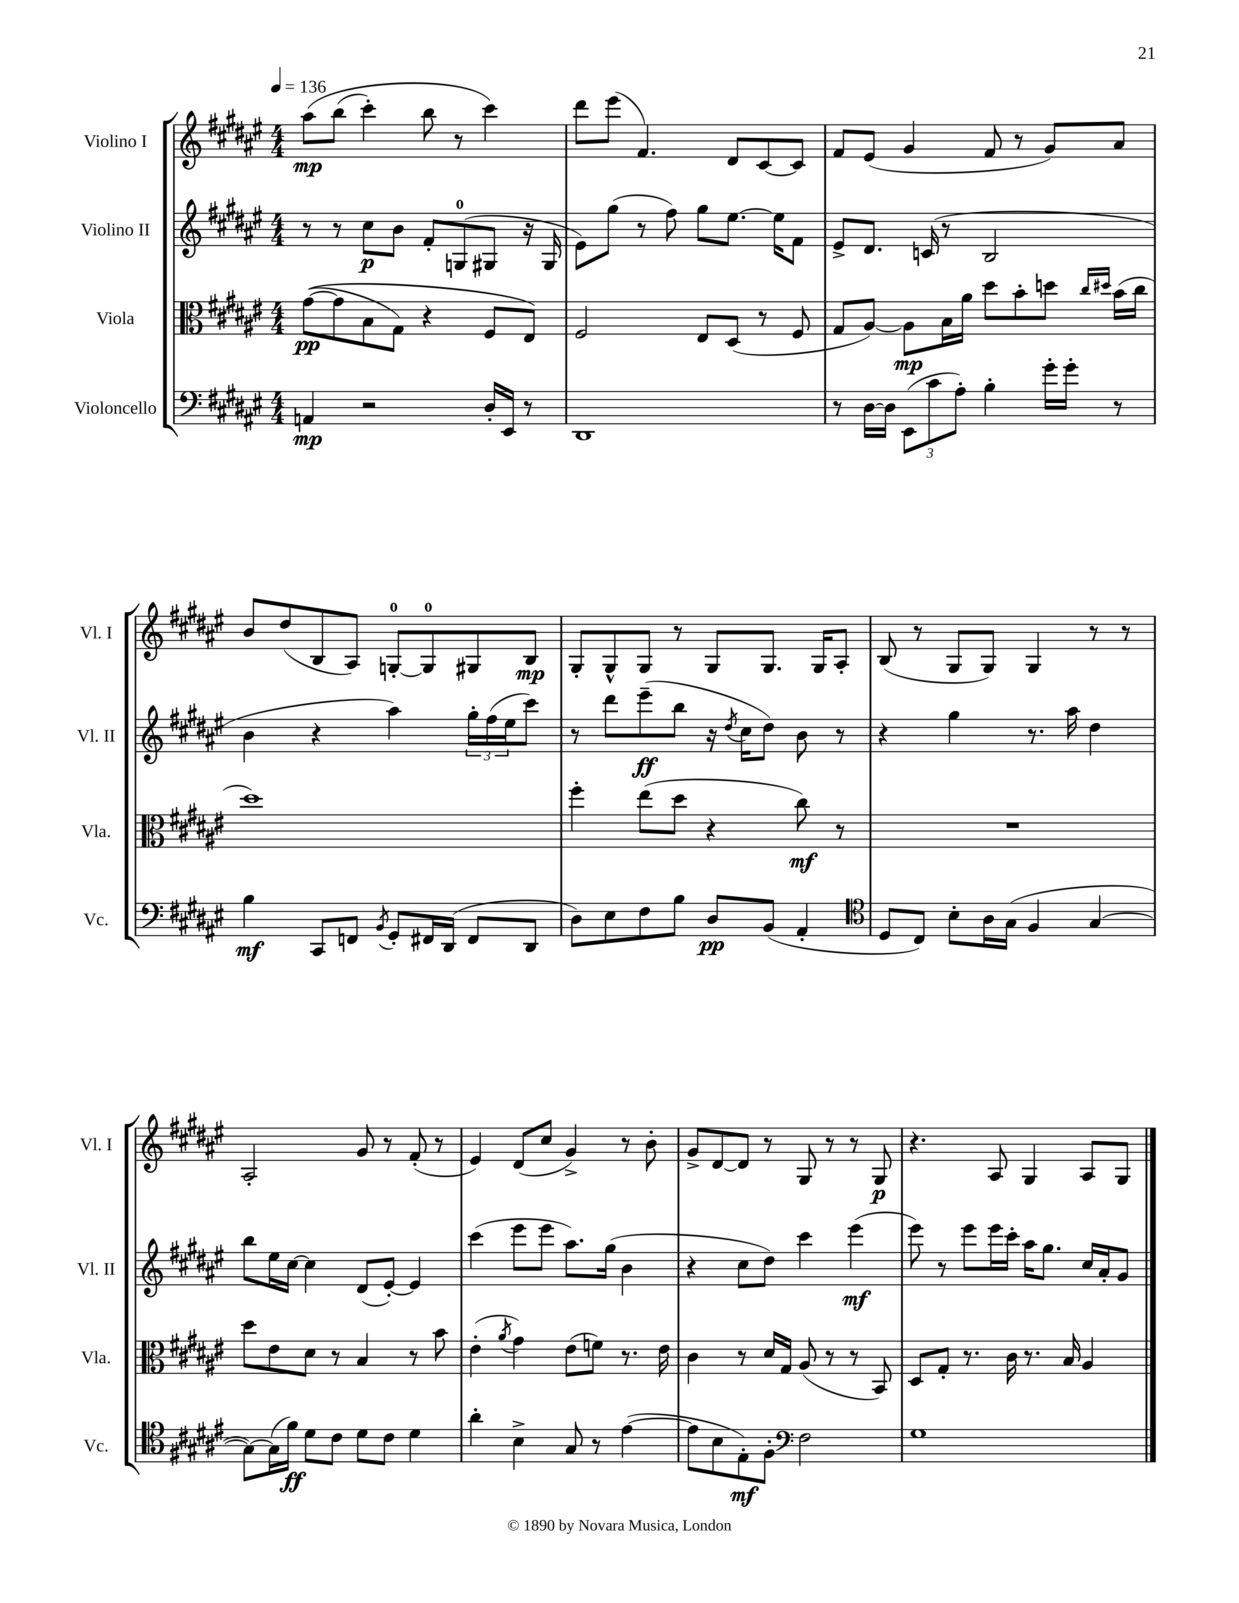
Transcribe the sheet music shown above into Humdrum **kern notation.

**kern	**dynam	**kern	**dynam	**kern	**dynam	**kern	**dynam
*part4	*part4	*part3	*part3	*part2	*part2	*part1	*part1
*staff4	*staff4	*staff3	*staff3	*staff2	*staff2	*staff1	*staff1
*I"Violoncello	*	*I"Viola	*	*I"Violino II	*	*I"Violino I	*
*I'Vc.	*	*I'Vla.	*	*I'Vl. II	*	*I'Vl. I	*
*clefF4	*	*clefC3	*	*clefG2	*	*clefG2	*
*k[f#c#g#d#a#e#]	*	*k[f#c#g#d#a#e#]	*	*k[f#c#g#d#a#e#]	*	*k[f#c#g#d#a#e#]	*
*M4/4	*	*M4/4	*	*M4/4	*	*M4/4	*
*MM136	*	*MM136	*	*MM136	*	*MM136	*
=1	=1	=1	=1	=1	=1	=1	=1
4AAn/	mp	(([8g#\L	pp	8r	.	(8aa#\L	mp
.	.	8g#\]	.	8r	.	(8bb\J	.
2r	.	8B\	.	8cc#\L	p	4ccc#'\)	.
.	.	8G#\J)	.	8b\J	.	.	.
.	.	4r	.	8f#'/L	.	8bb\	.
.	.	.	.	(8Gn/	.	8r	.
16D#'/LL	.	8F#/L	.	8G#X/J	.	4ccc#\)	.
16EE#/JJ	.	.	.	.	.	.	.
8r	.	8E#/J)	.	16r	.	.	.
.	.	.	.	16G#/	.	.	.
=2	=2	=2	=2	=2	=2	=2	=2
1DD#	.	2F#/	.	8e#\L)	.	8ddd#\L	.
.	.	.	.	(8gg#\J	.	(8eee#\J	.
.	.	.	.	8r	.	4.f#/)	.
.	.	.	.	8ff#\)	.	.	.
.	.	8E#/L	.	8gg#\L	.	.	.
.	.	(8D#/J	.	[8.ee#\J	.	8d#/L	.
.	.	8r	.	.	.	[8c#/	.
.	.	.	.	16ee#\KL]	.	.	.
.	.	8F#/	.	8f#\J	.	8c#/J]	.
=3	=3	=3	=3	=3	=3	=3	=3
8r	.	8G#/L	.	8e#^/L	.	8f#/L	.
[16D#\LL	.	[8A#/J)	.	8.d#/J	.	(8e#/J	.
16D#\JJ]	.	.	.	.	.	.	.
(12EE#\L	.	8A#\L]	mp	.	.	4g#/	.
.	.	.	.	(16cn/	.	.	.
12c#\	.	.	.	.	.	.	.
.	.	16B\L	.	8r	.	.	.
12A#'\J)	.	.	.	.	.	.	.
.	.	16a#\JJ	.	.	.	.	.
4B'\	.	8dd#\L	.	2B/	.	8f#/	.
.	.	8b'\	.	.	.	8r	.
16g#'\LL	.	8ddn\J	.	.	.	8g#/L)	.
16g#'\JJ	.	.	.	.	.	.	.
.	.	16qqcc#/LL	.	.	.	.	.
.	.	16qqdd#X/JJ	.	.	.	.	.
8r	.	(16b\LL	.	.	.	8a#/J	.
.	.	16cc#\JJ	.	.	.	.	.
!!LO:LB:g=z
=4	=4	=4	=4	=4	=4	=4	=4
4B\	mf	1dd#)	.	4b\	.	8b/L	.
.	.	.	.	.	.	(8dd#/	.
8CC#/L	.	.	.	4r	.	8B/	.
8FFn/J	.	.	.	.	.	8A#/J)	.
8qBB/	.	.	.	.	.	.	.
8GG#'/L	.	.	.	4aa#\)	.	[8Gn'/L	.
16FF#X/L	.	.	.	.	.	8G/]	.
(16DD#/JJ	.	.	.	.	.	.	.
8FF#/L	.	.	.	24gg#'\LL	.	8G#X/	.
.	.	.	.	(24ff#\	.	.	.
.	.	.	.	24ee#\J	.	.	.
8DD#/J	.	.	.	8ccc#\J)	.	8B/J	mp
=5	=5	=5	=5	=5	=5	=5	=5
8D#\L)	.	4ff#'\	.	8r	.	8G#'/L	.
8E#\	.	.	.	8ddd#\L	.	8G#^^/	.
8F#\	.	(8ee#\L	.	(8eee#~\	ff	8G#/J	.
8B\J	.	8dd#\J	.	8bb\J	.	8r	.
8D#/L	pp	4r	.	16r	.	8G#/L	.
.	.	.	.	8qdd#/	.	.	.
.	.	.	.	16cc#\KL	.	.	.
(8BB/J	.	.	.	8dd#\J)	.	8.G#/J	.
4AA#'/	.	8cc#\)	mf	8b\	.	.	.
.	.	.	.	.	.	16G#/KL	.
.	.	8r	.	8r	.	8A#'/J	.
=6	=6	=6	=6	=6	=6	=6	=6
*clefC4	*	*	*	*	*	*	*
8D#/L	.	1r	.	4r	.	(8B/	.
8C#/J)	.	.	.	.	.	8r	.
8B'\L	.	.	.	4gg#\	.	8G#/L	.
16A#\L	.	.	.	.	.	8G#/J)	.
(16G#\JJ	.	.	.	.	.	.	.
4F#/	.	.	.	8.r	.	4G#/	.
.	.	.	.	16aa#\	.	.	.
[4G#/	.	.	.	4dd#\	.	8r	.
.	.	.	.	.	.	8r	.
!!LO:LB:g=z
=7	=7	=7	=7	=7	=7	=7	=7
8G#\L_)	.	8dd#\L	.	8bb\L	.	2A#'/	.
(16G#\L]	.	8e#\	.	16ee#\L	.	.	.
16f#\JJ)	ff	.	.	[16cc#\JJ	.	.	.
8d#\L	.	8d#\J	.	4cc#\]	.	.	.
8c#\J	.	8r	.	.	.	.	.
8d#\L	.	4B/	.	(8d#/L	.	8g#/	.
8c#\J	.	.	.	[8e#'/J)	.	8r	.
4d#\	.	8r	.	4e#/]	.	(8f#'/	.
.	.	8b\	.	.	.	8r	.
=8	=8	=8	=8	=8	=8	=8	=8
4a#'\	.	(4e#'\	.	(4ccc#\	.	4e#/)	.
.	.	8qa#/	.	.	.	.	.
4B^\	.	4g#\)	.	8eee#\L	.	(8d#/L	.
.	.	.	.	8eee#\J	.	8cc#/J	.
8G#/	.	(8e#\L	.	8.aa#\L)	.	4g#^/)	.
8r	.	8fn\J)	.	.	.	.	.
.	.	.	.	(16gg#\Jk	.	.	.
([4e#\	.	8.r	.	4b\	.	8r	.
.	.	.	.	.	.	8b'\	.
.	.	16e#\	.	.	.	.	.
=9	=9	=9	=9	=9	=9	=9	=9
8e#\L]	.	4c#\	.	4r	.	8g#^/L	.
8B\	.	.	.	.	.	[8d#/	.
8E#'\)	mf	8r	.	8cc#\L	.	8d#/J]	.
8F#'\J	.	16d#/LL	.	8dd#\J)	.	8r	.
.	.	16G#/JJ	.	.	.	.	.
*clefF4	*	*	*	*	*	*	*
2F#\	.	(8A#/	.	4ccc#\	.	8G#/	.
.	.	8r	.	.	.	8r	.
.	.	8r	.	(4eee#\	mf	8r	.
.	.	8BB/)	.	.	.	8G#/	p
=10	=10	=10	=10	=10	=10	=10	=10
1G#	.	8D#/L	.	8eee#\)	.	4.r	.
.	.	8G#'/J	.	8r	.	.	.
.	.	8.r	.	8eee#\L	.	.	.
.	.	.	.	16eee#\L	.	8A#/	.
.	.	16c#\	.	16ccc#'\JJ	.	.	.
.	.	8.r	.	16aa#\KL	.	4G#/	.
.	.	.	.	8.gg#\J	.	.	.
.	.	16B/	.	.	.	.	.
.	.	4A#/	.	16cc#/LL	.	8A#/L	.
.	.	.	.	16a#'/J	.	.	.
.	.	.	.	8g#/J	.	8G#/J	.
==	==	==	==	==	==	==	==
*-	*-	*-	*-	*-	*-	*-	*-
